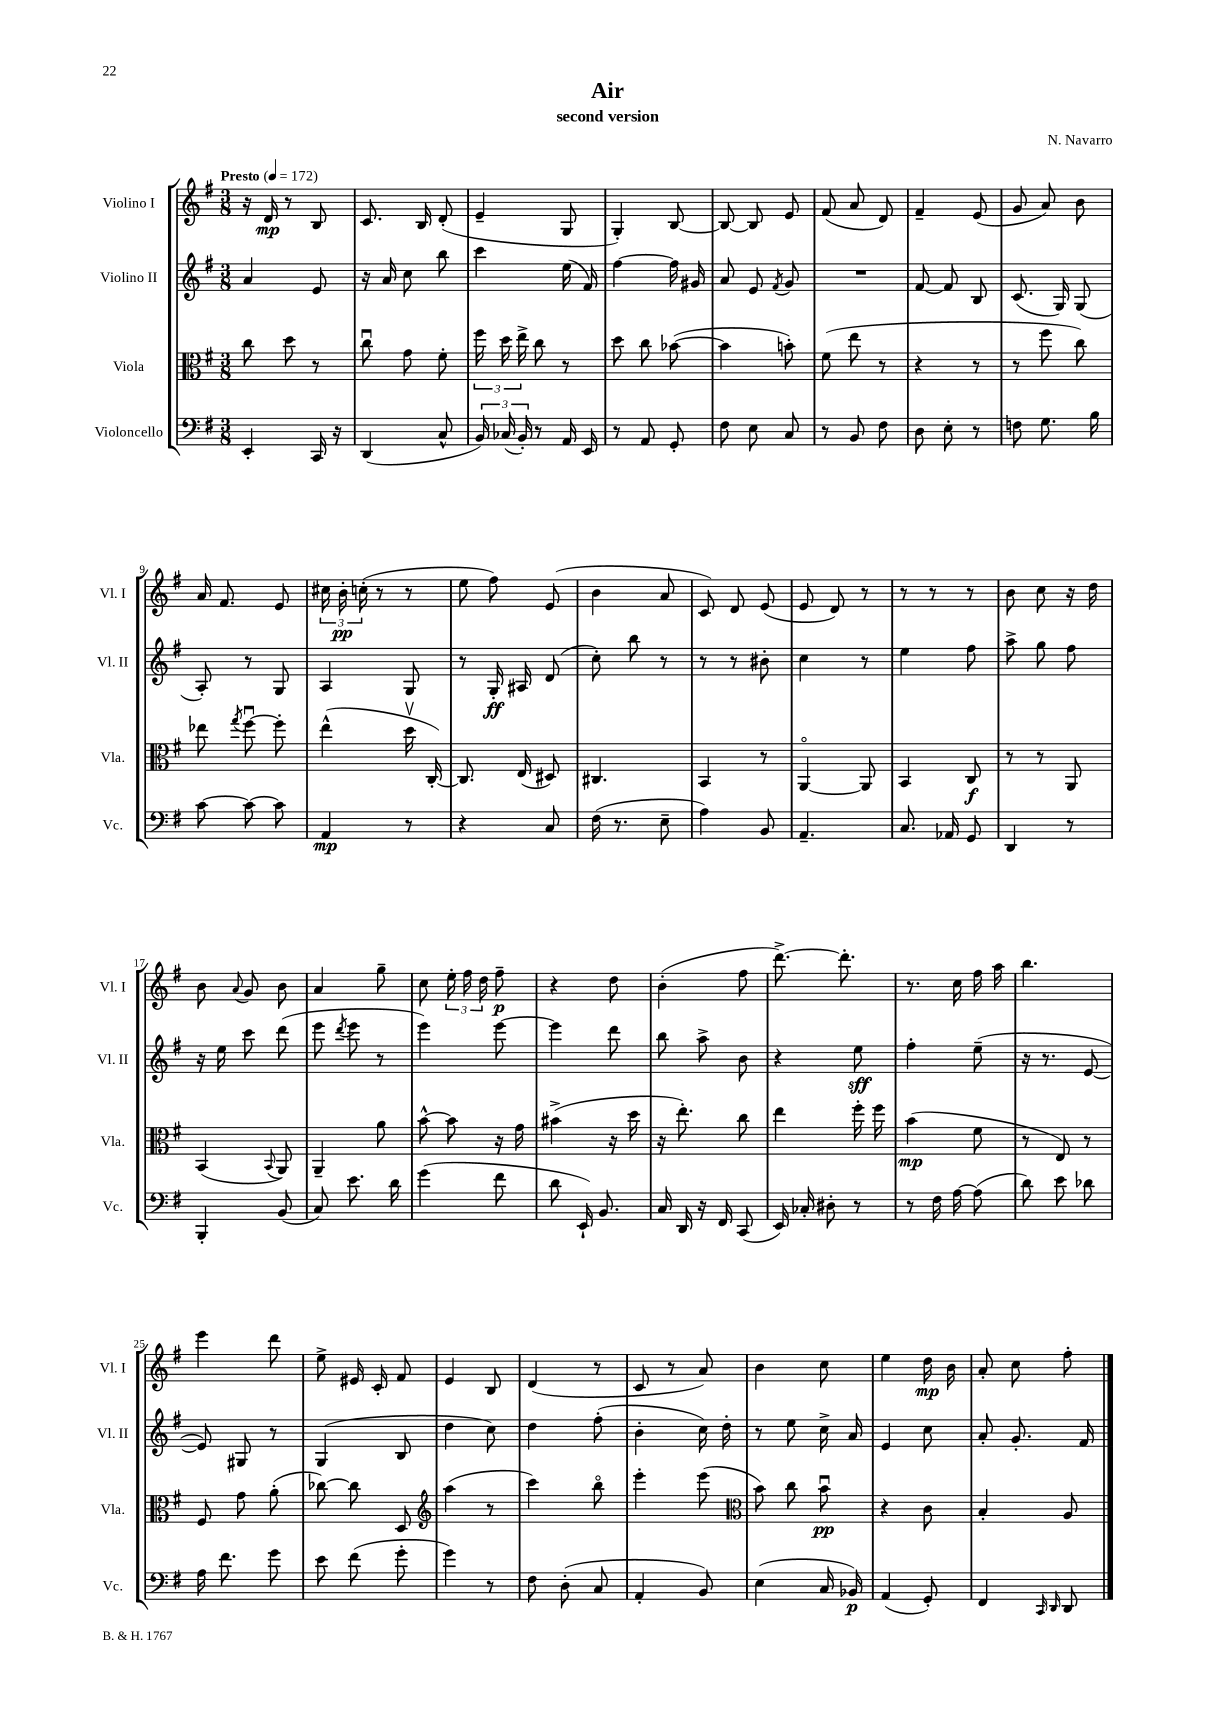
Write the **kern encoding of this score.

**kern	**dynam	**kern	**dynam	**kern	**dynam	**kern	**dynam
*part4	*part4	*part3	*part3	*part2	*part2	*part1	*part1
*staff4	*staff4	*staff3	*staff3	*staff2	*staff2	*staff1	*staff1
*I"Violoncello	*	*I"Viola	*	*I"Violino II	*	*I"Violino I	*
*I'Vc.	*	*I'Vla.	*	*I'Vl. II	*	*I'Vl. I	*
*clefF4	*	*clefC3	*	*clefG2	*	*clefG2	*
*k[f#]	*	*k[f#]	*	*k[f#]	*	*k[f#]	*
*M3/8	*	*M3/8	*	*M3/8	*	*M3/8	*
*MM172	*	*MM172	*	*MM172	*	*MM172	*
=1	=1	=1	=1	=1	=1	=1	=1
!	!	!	!	!	!	!LO:TX:a:B:t=Presto	!
4EE'/	.	8cc\	.	4a/	.	16r	.
.	.	.	.	.	.	16d/	mp
.	.	8dd\	.	.	.	8r	.
16CC/	.	8r	.	8e/	.	8B/	.
16r	.	.	.	.	.	.	.
=2	=2	=2	=2	=2	=2	=2	=2
(4DD/	.	8ccu\	.	16r	.	8.c/	.
.	.	.	.	16a/	.	.	.
.	.	8g\	.	8cc\	.	.	.
.	.	.	.	.	.	16B/	.
8C^^/	.	8f#'\	.	8bb\	.	(8d'/	.
=3	=3	=3	=3	=3	=3	=3	=3
24BB/)	.	24ff#\	.	4ccc\	.	4e~/	.
(24C-X/	.	24dd\	.	.	.	.	.
24BB'/)	.	24ee^\	.	.	.	.	.
8r	.	8cc\	.	.	.	.	.
16AA/	.	8r	.	(16ee\	.	8G/	.
16EE/	.	.	.	16f#/)	.	.	.
=4	=4	=4	=4	=4	=4	=4	=4
8r	.	8dd\	.	[4ff#\	.	4G'/)	.
8AA/	.	8cc\	.	.	.	.	.
8GG'/	.	([8b-X\	.	16ff#\]	.	[8B/	.
.	.	.	.	16g#X/	.	.	.
=5	=5	=5	=5	=5	=5	=5	=5
8F#\	.	4b-\]	.	8a/	.	8B/_	.
8E\	.	.	.	8e/	.	8B/]	.
.	.	.	.	8qf#/	.	.	.
8C/	.	8bn'\)	.	8g/	.	8e/	.
=6	=6	=6	=6	=6	=6	=6	=6
8r	.	(8f#\	.	4.r	.	(8f#/	.
8BB/	.	8ee\	.	.	.	8a/	.
8F#\	.	8r	.	.	.	8d/)	.
=7	=7	=7	=7	=7	=7	=7	=7
8D\	.	4r	.	[8f#/	.	4f#~/	.
8E'\	.	.	.	8f#/]	.	.	.
8r	.	8r	.	8B/	.	(8e/	.
=8	=8	=8	=8	=8	=8	=8	=8
8Fn\	.	8r	.	(8.c/	.	8g/	.
8.G\	.	8ff#\	.	.	.	8a/)	.
.	.	.	.	16G/)	.	.	.
.	.	8cc\)	.	(8G/	.	8b\	.
16B\	.	.	.	.	.	.	.
!!LO:LB:g=z
=9	=9	=9	=9	=9	=9	=9	=9
[8c\	.	8ee-X\	.	8A'/)	.	16a/	.
.	.	.	.	.	.	8.f#/	.
.	.	8qgg/	.	.	.	.	.
8c\_	.	[8ff#u\	.	8r	.	.	.
8c\]	.	8ff#'\]	.	8G/	.	8e/	.
=10	=10	=10	=10	=10	=10	=10	=10
4AA/	mp	(4ee^^\	.	4A/	.	24cc#X\	.
.	.	.	.	.	.	24b'\	pp
.	.	.	.	.	.	(24ccn'\	.
.	.	.	.	.	.	8r	.
8r	.	16ddv\	.	8G/	.	8r	.
.	.	[16C'/)	.	.	.	.	.
=11	=11	=11	=11	=11	=11	=11	=11
4r	.	8.C/]	.	8r	.	8ee\	.
.	.	.	.	16G'/	ff	8ff#\)	.
.	.	(16E/	.	16A#X/	.	.	.
8C/	.	8D#X/)	.	(8d/	.	(8e/	.
=12	=12	=12	=12	=12	=12	=12	=12
(16F#\	.	4.C#X/	.	8cc'\)	.	4b\	.
8.r	.	.	.	.	.	.	.
.	.	.	.	8bb\	.	.	.
8E~\	.	.	.	8r	.	8a/	.
=13	=13	=13	=13	=13	=13	=13	=13
4A\)	.	4BB/	.	8r	.	8c/)	.
.	.	.	.	8r	.	8d/	.
8BB/	.	8r	.	8b#X'\	.	(8e/	.
=14	=14	=14	=14	=14	=14	=14	=14
4.AA~/	.	[4AA/	.	4cc\	.	8e/	.
.	.	.	.	.	.	8d/)	.
.	.	8AA/]	.	8r	.	8r	.
=15	=15	=15	=15	=15	=15	=15	=15
8.C/	.	4BB/	.	4ee\	.	8r	.
.	.	.	.	.	.	8r	.
16AA-X/	.	.	.	.	.	.	.
8GG/	.	8C/	f	8ff#\	.	8r	.
=16	=16	=16	=16	=16	=16	=16	=16
4DD/	.	8r	.	8aa^\	.	8b\	.
.	.	8r	.	8gg\	.	8cc\	.
8r	.	8AA/	.	8ff#\	.	16r	.
.	.	.	.	.	.	16dd\	.
!!LO:LB:g=z
=17	=17	=17	=17	=17	=17	=17	=17
4BBB'/	.	(4BB/	.	16r	.	8b\	.
.	.	.	.	16ee\	.	.	.
.	.	.	.	.	.	8qqa/	.
.	.	.	.	8ccc\	.	8g/	.
.	.	8qqBB/	.	.	.	.	.
(8BB/	.	8AA/)	.	(8ddd\	.	8b\	.
=18	=18	=18	=18	=18	=18	=18	=18
8C/)	.	4AA~/	.	8eee\	.	4a/	.
.	.	.	.	8qddd/	.	.	.
8.e\	.	.	.	8eee\	.	.	.
.	.	8a\	.	8r	.	8gg~\	.
16d\	.	.	.	.	.	.	.
=19	=19	=19	=19	=19	=19	=19	=19
(4g\	.	[8b^^\	.	4eee\)	.	8cc\	.
.	.	8b\]	.	.	.	24ee'\	.
.	.	.	.	.	.	24ff#\	.
.	.	.	.	.	.	24dd\	.
8f#\	.	16r	.	[8eee\	.	8ff#~\	p
.	.	16g\	.	.	.	.	.
=20	=20	=20	=20	=20	=20	=20	=20
8d\	.	(4b#X^\	.	4eee\]	.	4r	.
16EE`/)	.	.	.	.	.	.	.
8.BB/	.	.	.	.	.	.	.
.	.	16r	.	8ddd\	.	8dd\	.
.	.	16dd\	.	.	.	.	.
=21	=21	=21	=21	=21	=21	=21	=21
16C/	.	16r	.	8bb\	.	(4b'\	.
16DD/	.	8.ee'\)	.	.	.	.	.
16r	.	.	.	8aa^\	.	.	.
16FF#/	.	.	.	.	.	.	.
(8CC/	.	8cc\	.	8b\	.	8ff#\	.
=22	=22	=22	=22	=22	=22	=22	=22
16EE/)	.	4ee\	.	4r	.	[8.ddd^\)	.
16C-X'/	.	.	.	.	.	.	.
8D#X'\	.	.	.	.	.	.	.
.	.	.	.	.	.	8.ddd'\]	.
8r	.	16ff#'\	.	8ee\	sff	.	.
.	.	16ff#\	.	.	.	.	.
=23	=23	=23	=23	=23	=23	=23	=23
8r	.	(4b\	mp	4ff#'\	.	8.r	.
16F#\	.	.	.	.	.	.	.
[16A\	.	.	.	.	.	16cc\	.
(8A\]	.	8f#\	.	(8ee~\	.	16ff#\	.
.	.	.	.	.	.	16aa\	.
=24	=24	=24	=24	=24	=24	=24	=24
8d\)	.	8r	.	16r	.	4.bb\	.
.	.	.	.	8.r	.	.	.
8e\	.	8E/)	.	.	.	.	.
8d-X\	.	8r	.	[8e/	.	.	.
!!LO:LB:g=z
=25	=25	=25	=25	=25	=25	=25	=25
16A\	.	8F#/	.	8e/])	.	4eee\	.
8.f#\	.	.	.	.	.	.	.
.	.	8g\	.	8G#X/	.	.	.
8g\	.	(8a'\	.	8r	.	8ddd\	.
=26	=26	=26	=26	=26	=26	=26	=26
8e\	.	[8cc-X\)	.	(4G/	.	8ee^\	.
(8f#\	.	8cc-\]	.	.	.	16e#X/	.
.	.	.	.	.	.	16c'/	.
8g'\	.	8D/	.	8B/	.	8f#/	.
=27	=27	=27	=27	=27	=27	=27	=27
*	*	*clefG2	*	*	*	*	*
4g\)	.	(4aa\	.	4dd\	.	4e/	.
8r	.	8r	.	8cc\)	.	8B/	.
=28	=28	=28	=28	=28	=28	=28	=28
8F#\	.	4ccc\)	.	4dd\	.	(4d/	.
(8D'\	.	.	.	.	.	.	.
8C/	.	8bb\	.	(8ff#'\	.	8r	.
=29	=29	=29	=29	=29	=29	=29	=29
4AA'/	.	4eee'\	.	4b'\	.	8c/	.
.	.	.	.	.	.	8r	.
8BB/)	.	(8eee\	.	16cc\)	.	8a/)	.
.	.	.	.	16dd'\	.	.	.
=30	=30	=30	=30	=30	=30	=30	=30
*	*	*clefC3	*	*	*	*	*
(4E\	.	8b\)	.	8r	.	4b\	.
.	.	8cc\	.	8ee\	.	.	.
16C/	.	8bu\	pp	16cc^\	.	8cc\	.
16BB-X/)	p	.	.	16a/	.	.	.
=31	=31	=31	=31	=31	=31	=31	=31
(4AA/	.	4r	.	4e/	.	4ee\	.
8GG'/)	.	8c\	.	8cc\	.	16dd\	mp
.	.	.	.	.	.	16b\	.
=32	=32	=32	=32	=32	=32	=32	=32
4FF#/	.	4B'/	.	8a'/	.	8a'/	.
.	.	.	.	8.g'/	.	8cc\	.
16qqCC/	.	.	.	.	.	.	.
16qqDD/	.	.	.	.	.	.	.
8DD/	.	8A/	.	.	.	8ff#'\	.
.	.	.	.	16f#/	.	.	.
==	==	==	==	==	==	==	==
*-	*-	*-	*-	*-	*-	*-	*-
